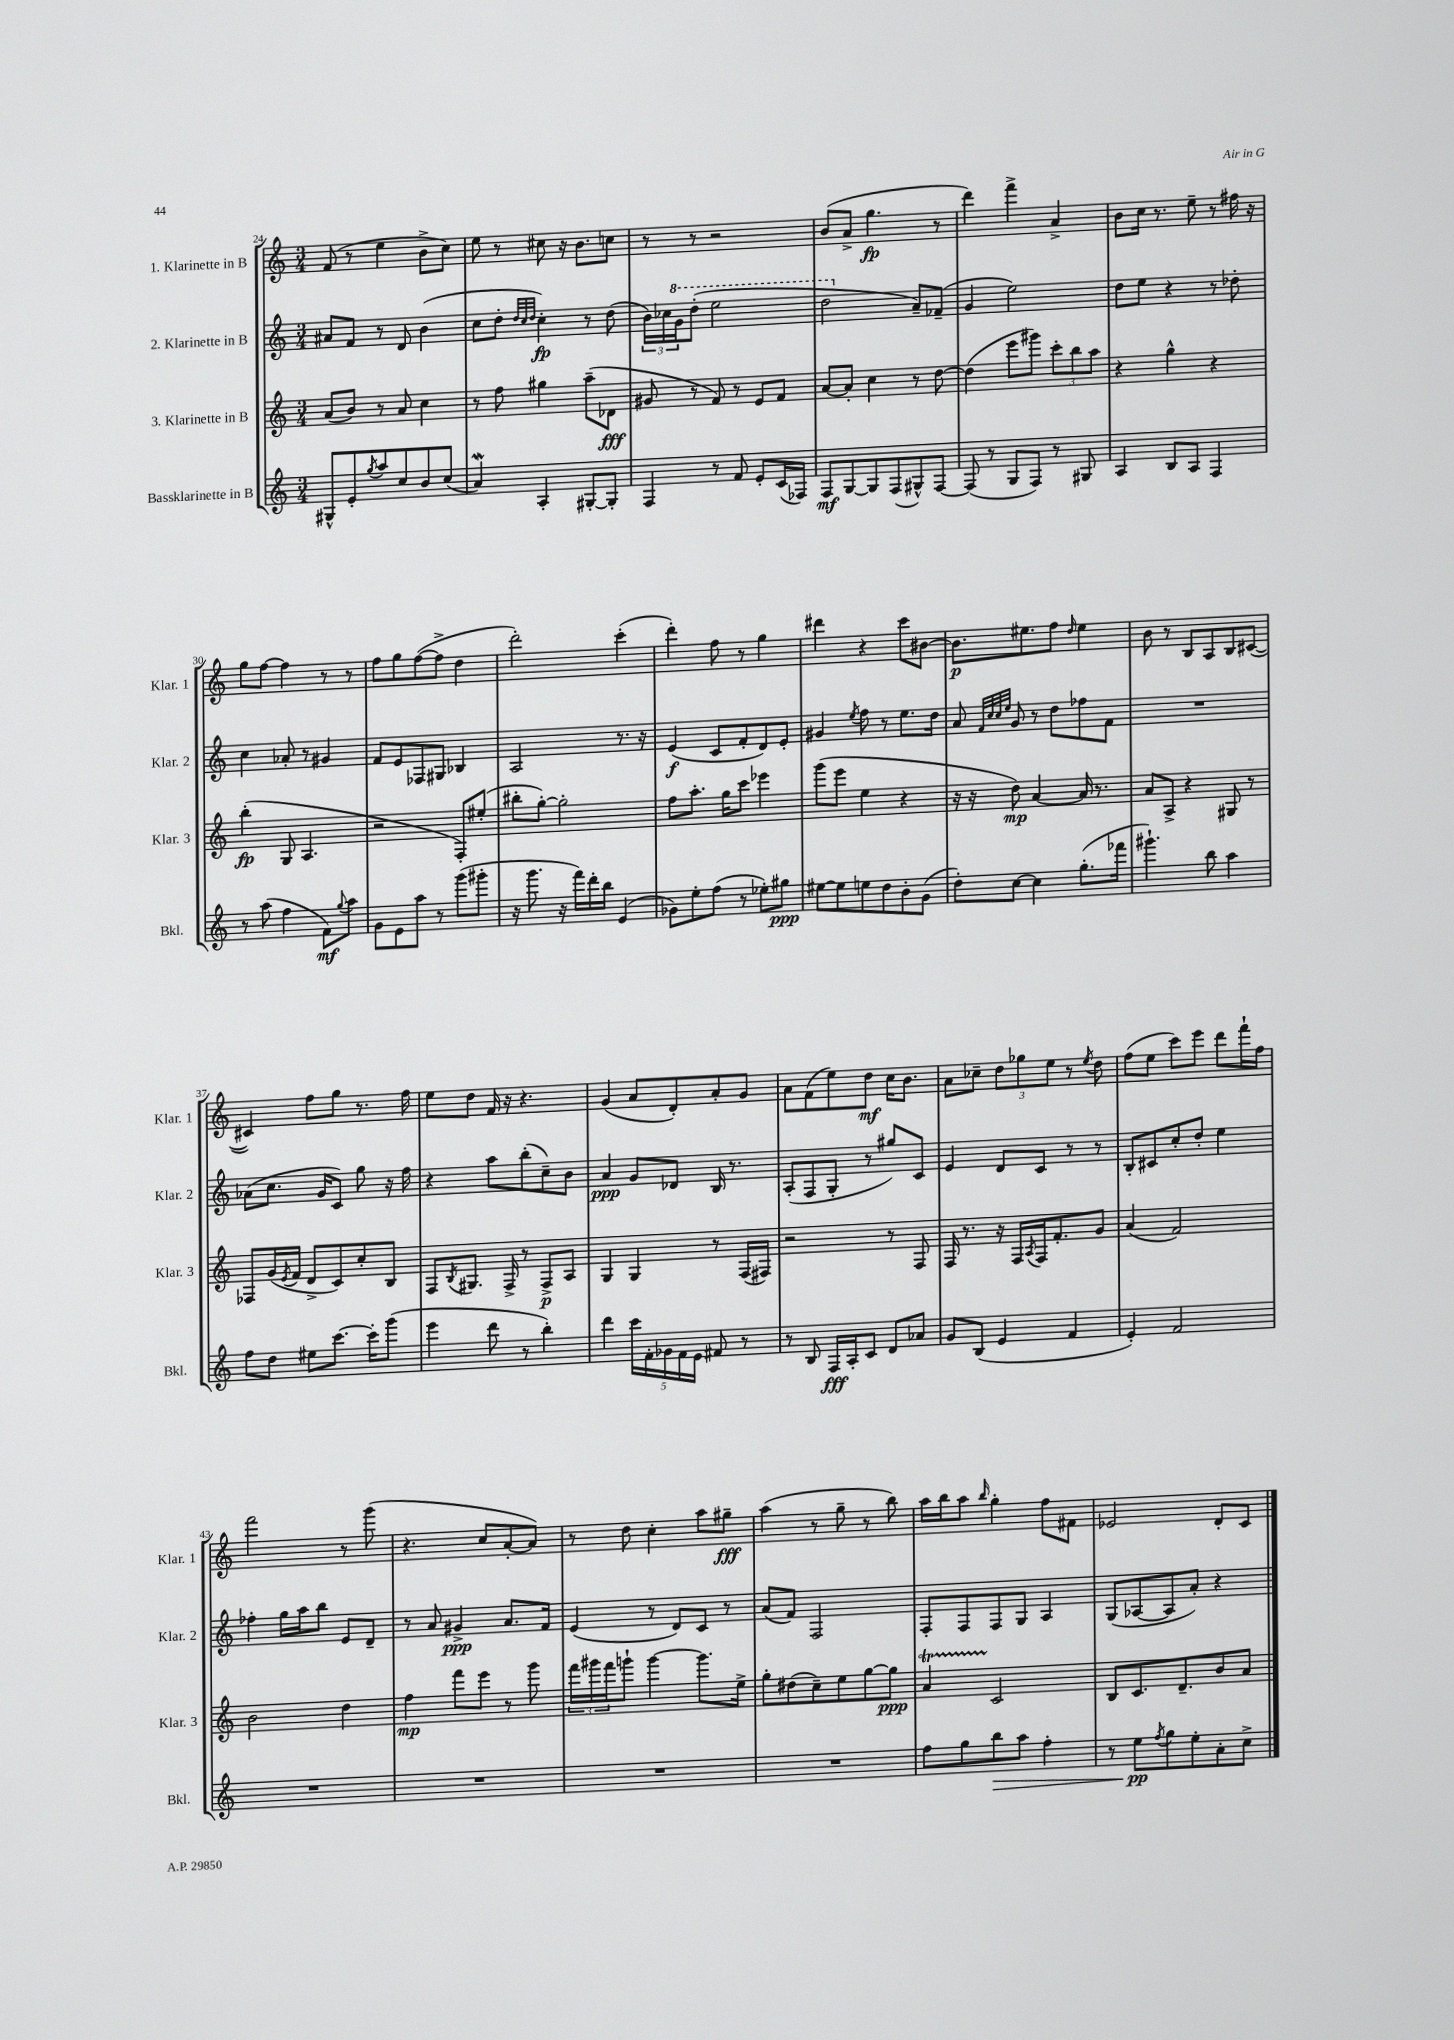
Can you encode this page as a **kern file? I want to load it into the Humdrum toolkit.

**kern	**dynam	**kern	**dynam	**kern	**dynam	**kern	**dynam
*part4	*part4	*part3	*part3	*part2	*part2	*part1	*part1
*staff4	*staff4	*staff3	*staff3	*staff2	*staff2	*staff1	*staff1
*I"Bassklarinette in B	*	*I"3. Klarinette in B	*	*I"2. Klarinette in B	*	*I"1. Klarinette in B	*
*I'Bkl.	*	*I'Klar. 3	*	*I'Klar. 2	*	*I'Klar. 1	*
*clefG2	*	*clefG2	*	*clefG2	*	*clefG2	*
*k[]	*	*k[]	*	*k[]	*	*k[]	*
*M3/4	*	*M3/4	*	*M3/4	*	*M3/4	*
=24	=24	=24	=24	=24	=24	=24	=24
8G#X^^/L	.	(8a/L	.	8a#X/L	.	(8f/	.
8e'/	.	8b/J)	.	8f/J	.	8r	.
8qgg/	.	.	.	.	.	.	.
8aa/	.	8r	.	8r	.	4ee\	.
8cc/	.	8a/	.	8d/	.	.	.
8b/	.	4cc\	.	(4b\	.	8b^\L	.
(8cc/J	.	.	.	.	.	8cc\J)	.
=25	=25	=25	=25	=25	=25	=25	=25
4aW/)	.	8r	.	8cc\L	.	8ee\	.
.	.	8ff\	.	8dd'\J	.	8r	.
.	.	.	.	32qqdd/LLL	.	.	.
.	.	.	.	32qqcc/	.	.	.
.	.	.	.	32qqdd/JJJ	.	.	.
4A'/	.	4gg#X\	.	4cc'\)	fp	8cc#X\	.
.	.	.	.	.	.	16r	.
.	.	.	.	.	.	8.b\L	.
[8G#X'/L	.	(8aa~\L	.	8r	.	.	.
8G#'/J]	.	8d-X\J	fff	(8dd\	.	8ccn\J	.
=26	=26	=26	=26	=26	=26	=26	=26
4F/	.	8g#X/	.	24b\LL)	.	8r	.
.	.	.	.	24cc-X\	.	.	.
*	*	*	*	*8va	*	*	*
.	.	.	.	24gg\J	.	.	.
.	.	8r	.	(8ddd'\J	.	8r	.
8r	.	8f/)	.	2eee\	.	2r	.
8f/	.	8r	.	.	.	.	.
8e'/L	.	8e/L	.	.	.	.	.
(16c/L	.	8f/J	.	.	.	.	.
16F-X/JJ)	.	.	.	.	.	.	.
=27	=27	=27	=27	=27	=27	=27	=27
8F/L	mf	[8a/L	.	2ddd\	.	(8b/L	.
[8G/	.	8a'/J]	.	.	.	8a^/J	.
8G/]	.	4cc\	.	.	.	4.gg\	fp
(8F/	.	.	.	.	.	.	.
*	*	*	*	*X8va	*	*	*
8G#X^^/)	.	8r	.	8a~/L)	.	.	.
[8F/J	.	[8dd\	.	(8f-X~/J	.	8r	.
=28	=28	=28	=28	=28	=28	=28	=28
(8F/]	.	(4dd\]	.	4g/	.	4ddd\)	.
8r	.	.	.	.	.	.	.
8G/L	.	8eee\L	.	2ee\)	.	4fff^\	.
8F/J)	.	8ggg#X\J)	.	.	.	.	.
8r	.	12ccc'\L	.	.	.	4a^/	.
.	.	12bb\	.	.	.	.	.
8G#X/	.	.	.	.	.	.	.
.	.	12aa\J	.	.	.	.	.
=29	=29	=29	=29	=29	=29	=29	=29
4A/	.	4r	.	8dd\L	.	8b\L	.
.	.	.	.	8ee\J	.	16cc\Jk	.
.	.	.	.	.	.	8.r	.
8B/L	.	4gg^^\	.	4r	.	.	.
8A/J	.	.	.	.	.	8ee~\	.
4F/	.	4r	.	8r	.	8r	.
.	.	.	.	8dd-X'\	.	16ff#X\	.
.	.	.	.	.	.	16r	.
!!LO:LB:g=z
=30	=30	=30	=30	=30	=30	=30	=30
8r	.	(4bb'\	fp	4cc\	.	8gg\L	.
(8aa\	.	.	.	.	.	[8ff\J	.
4ff\	.	8G/	.	8a-X'/	.	4ff\]	.
.	.	4.A/	.	8r	.	.	.
8f\L)	mf	.	.	4g#X/	.	8r	.
8qqgg/	.	.	.	.	.	.	.
8aa\J	.	.	.	.	.	8r	.
=31	=31	=31	=31	=31	=31	=31	=31
8g\L	.	2r	.	8f/L	.	8ff\L	.
8e\	.	.	.	8e/	.	8gg\	.
8aa\J	.	.	.	8F-X/	.	([8ff\	.
8r	.	.	.	8G#X/J	.	8ff^\J]	.
(8ggg\L	.	8F'/L)	.	4B-X/	.	4dd\	.
8ggg#X'\J	.	(8ee#X'/J	.	.	.	.	.
=32	=32	=32	=32	=32	=32	=32	=32
16r	.	8bb#X'\L	.	2A/	.	2ddd'\)	.
8.ggg\	.	.	.	.	.	.	.
.	.	[8gg'\J)	.	.	.	.	.
16r	.	2gg'\]	.	.	.	.	.
16fff\LL)	.	.	.	.	.	.	.
16ddd'\	.	.	.	.	.	.	.
16bb\JJ	.	.	.	.	.	.	.
(4e/	.	.	.	8.r	.	(4ccc'\	.
.	.	.	.	16r	.	.	.
=33	=33	=33	=33	=33	=33	=33	=33
8g-X\L)	.	8ff\L	.	(4e/	f	4ddd'\)	.
8ee'\	.	8.aa'\J	.	.	.	.	.
(8ff\J	.	.	.	8c/L	.	8ff\	.
.	.	16gg\KL	.	.	.	.	.
8r	.	8ccc\J	.	8f'/	.	8r	.
8ee-X'\L)	.	4eee-X\	.	8d/)	.	4gg\	.
8gg#X\J	ppp	.	.	8e'/J	.	.	.
=34	=34	=34	=34	=34	=34	=34	=34
[8ee#X\L	.	(8ggg\L	.	4g#X/	.	4ddd#X\	.
8ee#\]	.	8eee\J	.	.	.	.	.
.	.	.	.	8qee/	.	.	.
8een\	.	4ee\	.	8ff\	.	4r	.
8dd\	.	.	.	8r	.	.	.
8b'\	.	4r	.	8.ee\L	.	8ccc\L	.
(8g\J	.	.	.	.	.	[8b#X\J	.
.	.	.	.	16dd\Jk	.	.	.
=35	=35	=35	=35	=35	=35	=35	=35
8dd'\L)	.	16r	.	8a/	.	8.b#\L]	p
.	.	16r	.	.	.	.	.
.	.	.	.	32qqf/LLL	.	.	.
.	.	.	.	32qqcc/	.	.	.
.	.	.	.	32qqcc/	.	.	.
.	.	.	.	32qqee/JJJ	.	.	.
[8cc\J	.	8dd\)	mp	8g/	.	.	.
.	.	.	.	.	.	8.ee#X\	.
4cc\]	.	[4a/	.	8r	.	.	.
.	.	.	.	8dd\L	.	8ff\J	.
.	.	.	.	.	.	16qqdd/	.
(8.gg'\L	.	16a/]	.	8ff-X\	.	4ee#\	.
.	.	8.r	.	.	.	.	.
.	.	.	.	8f\J	.	.	.
16fff-X\Jk	.	.	.	.	.	.	.
=36	=36	=36	=36	=36	=36	=36	=36
4.ggg#X`\)	.	8a/L	.	2.r	.	8b\	.
.	.	8A^/J	.	.	.	8r	.
.	.	4r	.	.	.	8B/L	.
8bb\	.	.	.	.	.	8A/	.
4aa\	.	8G#X/	.	.	.	8B/	.
.	.	8r	.	.	.	([8c#X/J	.
!!LO:LB:g=z
=37	=37	=37	=37	=37	=37	=37	=37
8ff\L	.	8F-X/L	.	(8a-X\L	.	4c#X/])	.
8dd\J	.	(16g/L	.	8.cc\J	.	.	.
.	.	8qe/	.	.	.	.	.
.	.	16f/JJ	.	.	.	.	.
8ee#X\L	.	8d^/L	.	.	.	8ff\L	.
.	.	.	.	16g/KL	.	.	.
[8.ccc\J	.	8c/)	.	8c/J)	.	8gg\J	.
.	.	8cc'/	.	8gg\	.	8.r	.
16ccc'\KL]	.	.	.	.	.	.	.
(8ggg\J	.	8B/J	.	16r	.	.	.
.	.	.	.	16ff\	.	16ff\	.
=38	=38	=38	=38	=38	=38	=38	=38
4eee\	.	8F/L	.	4r	.	8ee\L	.
.	.	8qB/	.	.	.	.	.
.	.	8.G#X/J	.	.	.	8dd\J	.
8ddd\	.	.	.	8aa\L	.	16f/	.
.	.	16F^/	.	.	.	16r	.
8r	.	8r	.	(8bb'\	.	4.r	.
4bb'\)	.	8F^/L	p	8cc~\)	.	.	.
.	.	8A/J	.	8b\J	.	.	.
=39	=39	=39	=39	=39	=39	=39	=39
4ddd\	.	4G/	.	4a/	ppp	(4g/	.
20ccc\LL	.	4G/	.	8g/L	.	8a/L	.
20f'\	.	.	.	.	.	.	.
20g-X\	.	.	.	.	.	.	.
.	.	.	.	8d-X/J	.	8d'/)	.
20f\	.	.	.	.	.	.	.
20e\JJ	.	.	.	.	.	.	.
8f#X/	.	8r	.	16B/	.	8a'/	.
.	.	.	.	8.r	.	.	.
8r	.	(16F/LL	.	.	.	8g/J	.
.	.	16F#X/JJ)	.	.	.	.	.
=40	=40	=40	=40	=40	=40	=40	=40
8r	.	2r	.	(8A'/L	.	8a\L	.
8B/	.	.	.	8F/	.	(8f\	.
16F/LL	fff	.	.	8G'/J	.	8ee\)	.
16A'/J	.	.	.	.	.	.	.
8c/J	.	.	.	8r	.	8dd\J	mf
8d/L	.	8r	.	8gg#X/L)	.	16cc\KL	.
.	.	.	.	.	.	8.b\J	.
8a-X/J	.	8F/	.	8c/J	.	.	.
=41	=41	=41	=41	=41	=41	=41	=41
8g/L	.	16F/	.	4e/	.	8a\L	.
.	.	8.r	.	.	.	.	.
(8B/J	.	.	.	.	.	8cc-X~\J	.
4e/	.	16r	.	8d/L	.	12dd\L	.
.	.	16F/LL	.	.	.	.	.
.	.	.	.	.	.	12gg-X\	.
.	.	8qA/	.	.	.	.	.
.	.	16F/J	.	8c/J	.	.	.
.	.	.	.	.	.	12ee\J	.
.	.	8.f'/	.	.	.	.	.
4f/	.	.	.	8r	.	8r	.
.	.	.	.	.	.	8qee/	.
.	.	8g/J	.	8r	.	8dd\	.
=42	=42	=42	=42	=42	=42	=42	=42
4e'/)	.	(4a/	.	8B'/L	.	(8ff\L	.
.	.	.	.	8c#X/	.	8ee\J	.
2f/	.	2f/)	.	8cc'/	.	8ccc\L)	.
.	.	.	.	8dd'/J	.	8eee\J	.
.	.	.	.	4ee\	.	8ddd\L	.
.	.	.	.	.	.	16fff`\L	.
.	.	.	.	.	.	16ff\JJ	.
!!LO:LB:g=z
=43	=43	=43	=43	=43	=43	=43	=43
2.r	.	2b\	.	4ff-X'\	.	2fff\	.
.	.	.	.	16gg\LL	.	.	.
.	.	.	.	16aa\J	.	.	.
.	.	.	.	8bb\J	.	.	.
.	.	4dd\	.	8e/L	.	8r	.
.	.	.	.	8d~/J	.	(8ggg\	.
=44	=44	=44	=44	=44	=44	=44	=44
2.r	.	4ff\	mp	8r	.	4.r	.
.	.	.	.	8a/	.	.	.
.	.	8fff\L	.	4g#X^/	ppp	.	.
.	.	8eee\J	.	.	.	8cc/L	.
.	.	8r	.	8.a/L	.	[8a'/	.
.	.	8ggg\	.	.	.	8a/J])	.
.	.	.	.	16f/Jk	.	.	.
=45	=45	=45	=45	=45	=45	=45	=45
2.r	.	24fff\LL	.	(4e/	.	8r	.
.	.	24ggg#X\	.	.	.	.	.
.	.	24fff\J	.	.	.	.	.
.	.	8gggn`\J	.	.	.	8dd\	.
.	.	[4ggg\	.	8r	.	4cc'\	.
.	.	.	.	8d/L)	.	.	.
.	.	8.ggg\L]	.	8c/J	.	8aa\L	.
.	.	.	.	8r	.	8gg#X~\J	fff
.	.	16ee^\Jk	.	.	.	.	.
=46	=46	=46	=46	=46	=46	=46	=46
2.r	.	8gg'\L	.	(8a/L	.	(4aa\	.
.	.	(8dd#X\	.	8f/J)	.	.	.
.	.	8cc~\)	.	2F/	.	8r	.
.	.	8ee\	.	.	.	8gg~\	.
.	.	[8gg\	.	.	.	8r	.
.	.	8gg\J]	ppp	.	.	8bb\)	.
=47	=47	=47	=47	=47	=47	=47	=47
8ff\L	.	4aT/	.	8F'/L	.	16aa\LL	.
.	.	.	.	.	.	16bb\J	.
8gg\	.	.	.	8F/	.	8aa\J	.
.	.	.	.	.	.	16qqbb/	.
!	!LO:HP:b	!	!	!	!	!	!
8bb\	>	2c/	.	8F/	.	4gg'\	.
8aa\J	.	.	.	8G/J	.	.	.
4ff'\	.	.	.	4A/	.	8ff\L	.
.	.	.	.	.	.	8f#X\J	.
=48	=48	=48	=48	=48	=48	=48	=48
8r	.	8B/L	.	(8G/L	.	2e-X/	.
8ee\L	pp	8.c/	.	[8A-X/	.	.	.
8qff/	.	.	.	.	.	.	.
8gg\	]	.	.	8A-/]	.	.	.
.	.	8.d~/	.	.	.	.	.
8ee'\	.	.	.	8a'/J)	.	.	.
8a'\	.	8b/	.	4r	.	8d'/L	.
8cc^\J	.	8a/J	.	.	.	8c/J	.
==	==	==	==	==	==	==	==
*-	*-	*-	*-	*-	*-	*-	*-
